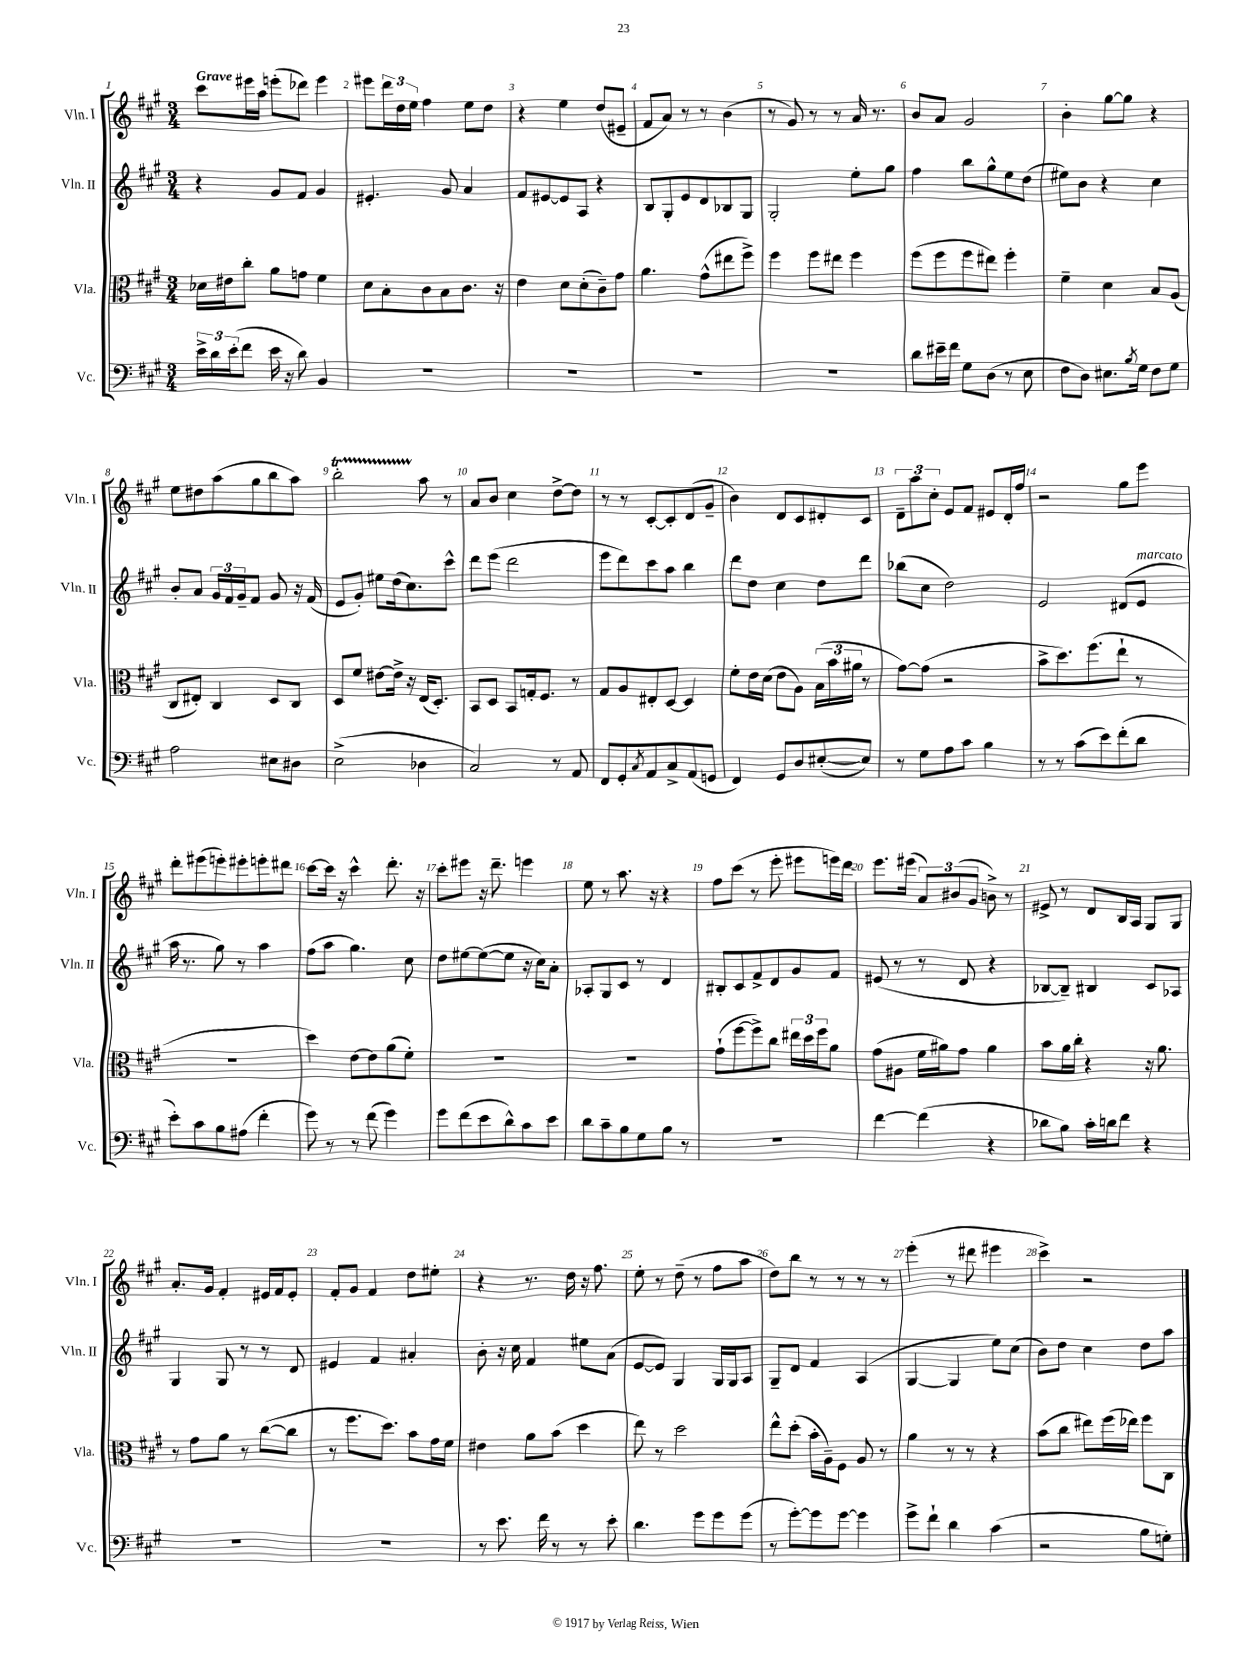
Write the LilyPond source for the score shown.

<<
\new StaffGroup <<
\new Staff = "s0" \with { instrumentName = "Vln. I" shortInstrumentName = "Vln. I" } {
    \clef treble \key a \major \numericTimeSignature \time 3/4 \tempo "Grave"
    cis'''8 eis'''16 a''16 e'''8-.( des'''8) e'''4 |
    eis'''8 \tuplet 3/2 { d'''16 d''16 e''16 } fis''4 e''8 d''8 |
    r4 e''4 d''8( eis'8-- |
    fis'8 a'8) r8 r8 b'4( |
    r8 gis'8) r8 r8 a'16 r8. |
    b'8 a'8 gis'2 |
    b'4-. gis''8~ gis''8 r4 |
    e''8 dis''8 a''8( gis''8 b''8 a''8) |
    b''2-.\startTrillSpan a''8\stopTrillSpan r8 |
    a'8 b'8 cis''4 d''8~-> d''8 |
    r8 r8 cis'8~-. cis'8-. d'8( gis'8-- |
    b'4) d'8 cis'8 dis'8-. cis'8 |
    \tuplet 3/2 { d'8-- a''8 cis''8-. } e'8 fis'8 eis'8 d'16-. fis''16 |
    r2 gis''8 e'''8 |
    d'''8-. eis'''8( e'''8-.) eis'''8-. e'''8-. dis'''8 |
    cis'''8~ cis'''16 r16 cis'''4-^ d'''8.-. r16 |
    cis'''8-. eis'''8 r16 d'''8.-- e'''4 |
    e''8 r8 a''8. r16 r4 |
    fis''8 cis'''8( r8 e'''8-. eis'''8 e'''16) d'''16 |
    e'''8. eis'''16( \tuplet 3/2 { a'8) bis'8( gis'8 } b'8->) r8 |
    eis'8-> r8 d'8 b16 a16 gis8 gis8 |
    a'8.-. gis'16 fis'4-. eis'16 fis'16 eis'8-. |
    fis'8-. gis'8 fis'4 d''8 eis''8-. |
    r4 r8. d''16 r16 fis''8. |
    e''8-. r8 d''8--( r8 fis''8 a''8 |
    d''8) b''8 r8 r8 r8 r8 |
    e'''4-.( r8 dis'''8 eis'''4 |
    cis'''4->) r2 \bar "|." |
}
\new Staff = "s1" \with { instrumentName = "Vln. II" shortInstrumentName = "Vln. II" } {
    \clef treble \key a \major \numericTimeSignature \time 3/4
    r4 gis'8 fis'8 gis'4 |
    eis'4.-. gis'8 a'4 |
    fis'8 eis'8~ eis'8 a8 r4 |
    b8 gis8-. e'8 d'8 bes8 gis8 |
    gis2-. e''8-. gis''8 |
    fis''4 b''8 gis''8-^ e''8 d''8( |
    eis''8) b'8 r4 cis''4 |
    b'8-. a'8 \tuplet 3/2 { gis'16 fis'16 gis'16-- } fis'8 gis'8 r16 fis'16( |
    e'8 gis'8-.) eis''8 d''16( cis''8.) cis'''8-^ |
    d'''8 e'''8( d'''2 |
    e'''8 d'''8) cis'''8 a''8 b''4 |
    d'''8 d''8 cis''4 d''8 d'''8 |
    bes''8( cis''8 d''2) |
    e'2 dis'8( e'8^\markup { \italic "marcato" } |
    a''16 r8. gis''8) r8 a''4 |
    fis''8( a''8 gis''4.) cis''8 |
    d''8 eis''8~ eis''8~( eis''8 r16 cis''16) a'8-. |
    aes8-. gis8 cis'8 r8 d'4 |
    bis8-. cis'8 fis'8-> d'8 gis'8 fis'8 |
    eis'8( r8 r8 d'8 r4 |
    bes8~ bes8--) bis4 cis'8 aes8 |
    gis4 gis8 r8 r8 d'8 |
    eis'4 fis'4 ais'4-. |
    b'8-. r16 cis''16 fis'4 eis''8 a'8( |
    e'8~ e'8) gis4 gis16 gis16 a8 |
    gis8-- d'8 fis'4 a4( |
    gis4~ gis4 e''8) cis''8( |
    b'8) d''8 cis''4 d''8 a''8 \bar "|." |
}
\new Staff = "s2" \with { instrumentName = "Vla." shortInstrumentName = "Vla." } {
    \clef alto \key a \major \numericTimeSignature \time 3/4
    des'16 eis'16 cis''8-. a'8 g'8 fis'4 |
    d'8 b8-. cis'8 b8 cis'8. r16 |
    e'4 d'8 d'8-.( cis'8--) gis'8 |
    a'4. gis'8-^( eis''8 fis''8->) |
    fis''4 fis''8 eis''8 fis''4 |
    fis''8( fis''8 fis''8 eis''8) fis''4-. |
    fis'4-- d'4 b8 a8( |
    cis8 eis8-.) cis4 d8 cis8 |
    d8 fis'8 eis'8~ eis'16-> r16 e16( d8.-.) |
    b,8 d8 b,8 g16-. fis8. r8 |
    gis8 a8 eis8-. d8~ d4 |
    fis'8-. e'16 d'16( e'8 a8) \tuplet 3/2 { b16( b'16 ais'16 } r8 |
    gis'8~) gis'8( r2 |
    b'8-> d''8.) fis''8.( e''8-! r8 |
    R2. |
    d''4) e'8~ e'8 a'8( fis'8-.) |
    R2. |
    R2. |
    gis'8-!( fis''8~ fis''8->) cis''8 \tuplet 3/2 { eis''16 d''16 fis''16 } a'8 |
    gis'8( ais8 fis'16 ais'16) gis'8 ais'4 |
    b'8 a'16 cis''16-. r4 r16 a'8. |
    r8 gis'8 a'8 r8 cis''8~( cis''8 |
    r8 fis''8. d''8.) b'8 gis'16 fis'16 |
    eis'4 a'8 b'8( d''4 |
    e''8) r8 d''2 |
    e''8-^ d''8-.( b'16-. a16--) fis8 a8 r8 |
    a'4 r8 r8 r4 |
    b'8( cis''8 eis''8) fis''16( ees''16) fis''8 cis8 \bar "|." |
}
\new Staff = "s3" \with { instrumentName = "Vc." shortInstrumentName = "Vc." } {
    \clef bass \key a \major \numericTimeSignature \time 3/4
    \tuplet 3/2 { e'16-> d'16 e'16-.( } fis'8 e'16 r16 d'8) b,4 |
    R2. |
    R2. |
    R2. |
    R2. |
    d'8 eis'16-- fis'16 gis8 d8( r8 e8 |
    fis8 d8) eis8. \acciaccatura { b8 } gis16 fis8 gis8 |
    a2 eis8 dis8 |
    e2->( des4 |
    cis2) r8 a,8 |
    fis,8 gis,8-. \acciaccatura { cis8 } a,8 cis8-> a,8( g,8 |
    fis,4) gis,8 d8 eis8~-.( eis8) |
    r8 gis8 a8 cis'8 b4 |
    r8 r8 cis'8( e'8) fis'8-.( d'8 |
    e'8-.) cis'8 b8 ais8( fis'4-. |
    gis'8) r8 r8 fis'8( gis'4) |
    gis'8 fis'8( e'8 d'8-^) cis'8 e'8 |
    d'8 cis'8-- b8 gis8 b8 r8 |
    R2. |
    fis'4~ fis'4( r4 |
    des'8 b8) cis'16-. d'16 fis'8 r4 |
    R2. |
    R2. |
    r8 e'8. fis'16 r8 r8 e'8-. |
    d'4. gis'8 gis'8 gis'8( |
    r8 gis'8~-.) gis'8 gis'8~ gis'4 |
    gis'8-> fis'8-! d'4 cis'4( |
    r2 b8 g8-.) \bar "|." |
}
>>
>>
\layout { \context { \Score \override BarNumber.break-visibility = ##(#f #t #t) barNumberVisibility = #all-bar-numbers-visible } }
